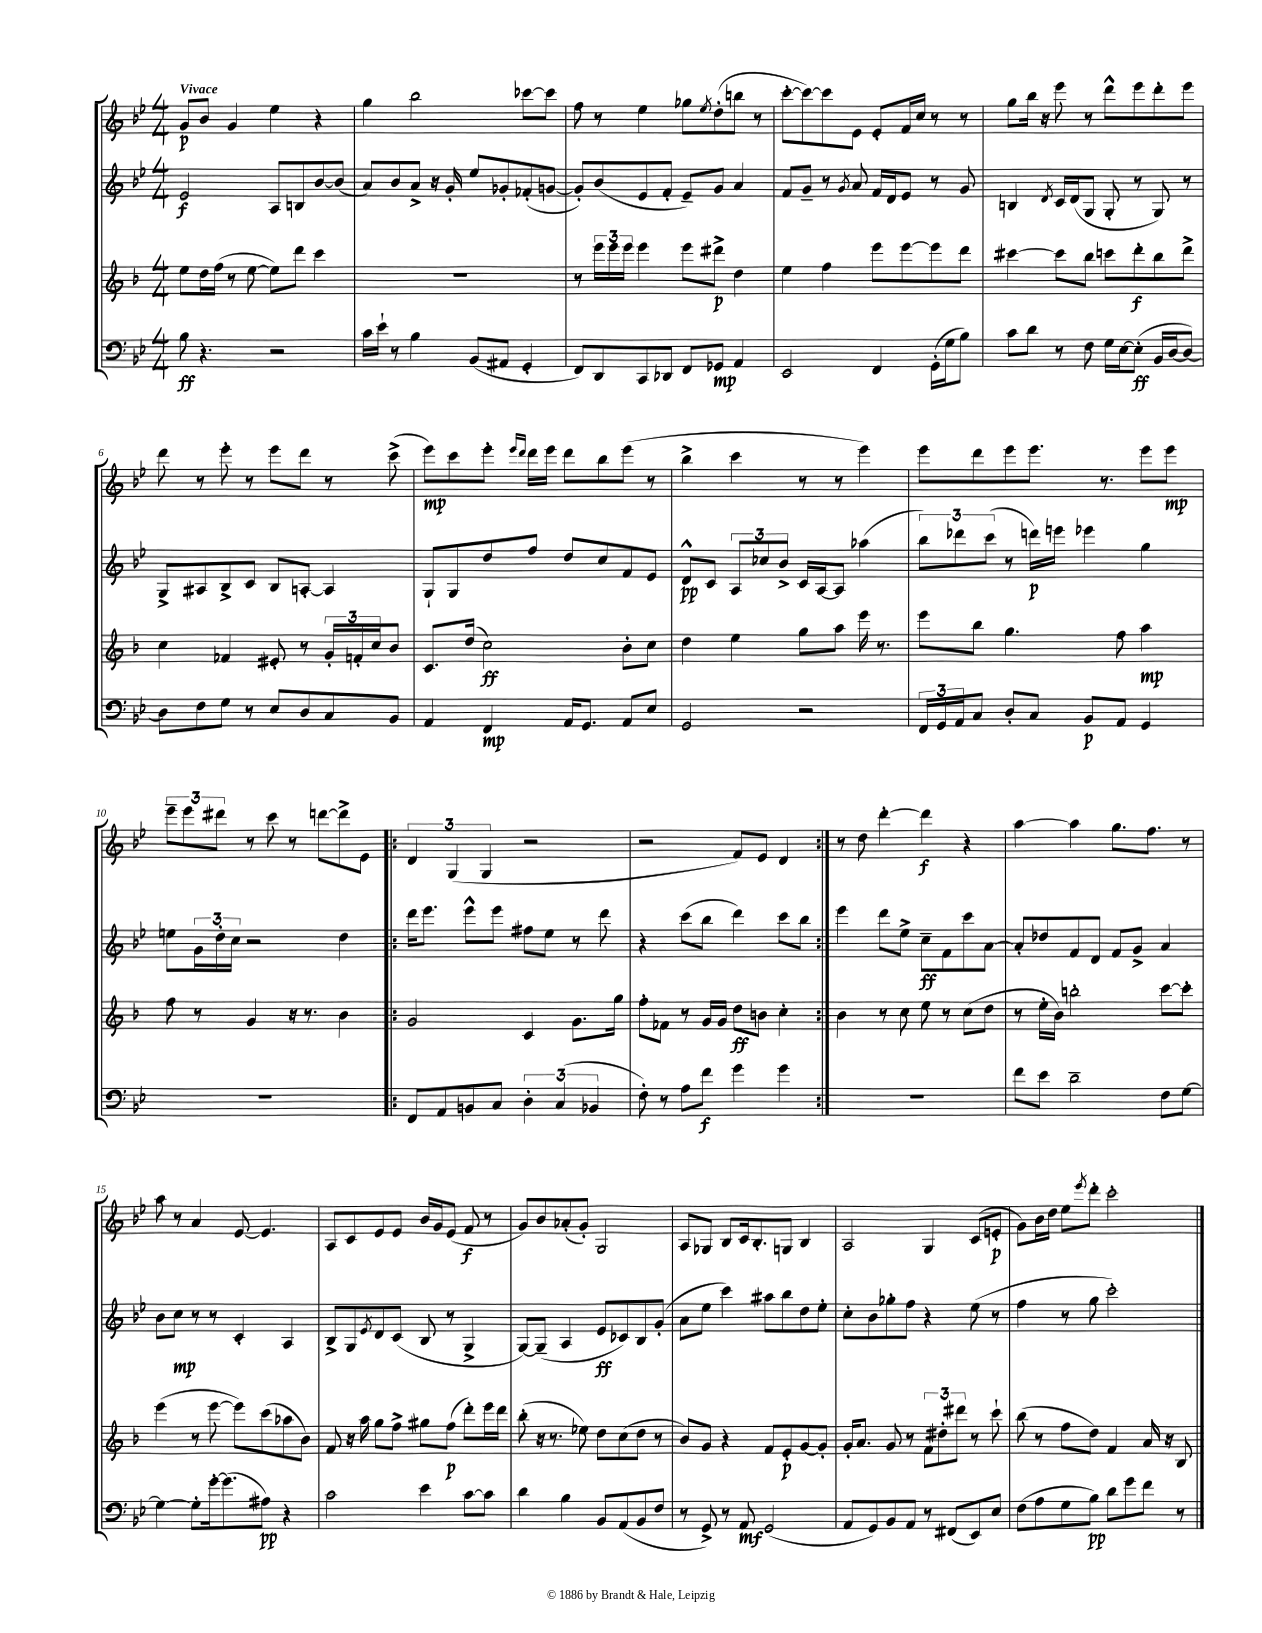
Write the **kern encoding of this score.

**kern	**kern	**kern	**kern
*staff4	*staff3	*staff2	*staff1
*clefF4	*clefG2	*clefG2	*clefG2
*k[b-e-]	*k[b-]	*k[b-e-]	*k[b-e-]
*M4/4	*M4/4	*M4/4	*M4/4
8B-	8ee	2e-	8g
4.r	16dd	.	8b-
.	(16ff	.	.
.	8r	.	4g
.	[8ee	.	.
2r	8ee])	8A	4ee-
.	8ddd	8B	.
.	4ccc	[8b-	4r
.	.	(8b-]	.
=	=	=	=
16c	1r	8a)	4gg
16e-`	.	.	.
8r	.	8b-	.
4B-	.	8a^	2bb-
.	.	16r	.
.	.	16g'	.
(8BB-	.	8ee-	.
8AA#	.	8g-'	.
4GG'	.	(8f-'	[8ccc-
.	.	[8g	8ccc-]
=	=	=	=
8FF)	8r	8g'])	8ff
8DD	24eee	(8b-	8r
.	24eee	.	.
.	24eee	.	.
8CC	4eee	8e-	4ee-
8DD-	.	8f'	.
8FF	8eee	8e-~)	8gg-
.	.	.	8qee-
8GG-	8ddd#^	8g	(8dd'
4AA	4dd	4a	8bb
.	.	.	8r
=	=	=	=
2EE-	4ee	8f	[8ccc'
.	.	8g~	8ccc_)
.	4ff	8r	8ccc]
.	.	8qg	.
.	.	8a	8e-
4FF	8eee	16f	8e-'
.	.	16d	.
.	[8eee	8e-	16f
.	.	.	16cc
(16GG'	8eee]	8r	8r
16G	.	.	.
8B-)	8ddd	8g	8r
=	=	=	=
8c	[4ccc#	4B	8gg
8d	.	.	16bb-
.	.	.	16r
.	.	8qd	.
8r	8ccc#]	16c	8eee-
.	.	(16d	.
8F	8bb-	8G	8r
16G	8ccc	8G'	8ddd^^
[16E-	.	.	.
(8E-']	8ddd'	8r	8eee-
16BB-	8bb-	8G)	8ddd'
[16D	.	.	.
8D_)	8ddd^	8r	8eee-
=	=	=	=
8D]	4cc	8G^	8ddd
8F	.	8A#	8r
8G	4f-	8B-^	8eee-'
8r	.	8c	8r
8E-	8e#'	8B-	8eee-
8D	8r	[8A'	8ddd
8C	24g'	4A]	8r
.	24f'	.	.
.	24cc	.	.
8BB-	8b-	.	(8ccc^
=	=	=	=
4AA	8.c	8G`	8eee-)
.	.	8G	8ccc
.	(16dd	.	.
4FF	2cc)	8dd	8eee-'
.	.	.	16qqeee-
.	.	.	16qqddd
.	.	8ff	16ddd
.	.	.	16eee-
16AA	.	8dd	8ddd
8.GG	.	.	.
.	.	8cc	8bb-
8AA	8b-'	8f	(8eee-
8E-	8cc	8e-	8r
=	=	=	=
2GG	4dd	8d^^	4bb-^
.	.	8c	.
.	4ee	12A	4ccc
.	.	12cc-	.
.	.	12b-^	.
2r	8gg	16c	8r
.	.	[16A	.
.	8aa	8A]	8r
.	16eee	(4aa-	4eee-)
.	8.r	.	.
=	=	=	=
24FF	8eee	12bb-)	8eee-
24GG	.	.	.
24AA	.	12ddd-	.
8C	8bb-	.	8ddd
.	.	(12ccc	.
8D'	4.gg	8r	8eee-
8C	.	16ddd)	8.eee-
.	.	16eee	.
8BB-	.	4eee-	.
.	.	.	8.r
8AA	8ff	.	.
4GG	4aa	4gg	8eee-
.	.	.	8eee-
=	=	=	=
1r	8ff	8ee	12eee-~
.	.	.	12eee-
.	8r	24g	.
.	.	24dd'	12ddd#
.	.	24cc	.
.	4g	2r	8r
.	.	.	8ccc
.	16r	.	8r
.	8.r	.	.
.	.	.	[8ddd
.	4b-	4dd	8ddd^]
.	.	.	8e-
=!|:	=!|:	=!|:	=!|:
8FF	2g	16ddd	6d
.	.	8.eee-	.
8AA	.	.	.
.	.	.	(6G
8BB	.	8eee-^^	.
.	.	.	6G
8C	.	8eee-	.
6D'	4c	8ff#	2r
.	.	8ee-	.
(6C	.	.	.
.	8.g	8r	.
6BB-	.	.	.
.	.	8ddd	.
.	16gg	.	.
=	=	=	=
8F')	8ff'	4r	2r
8r	8f-	.	.
8A	8r	(8ccc	.
8f	16g	8bb-	.
.	16g	.	.
4g	8dd	4ddd)	8f)
.	8b	.	8e-
4g	4cc'	8ccc	4d
.	.	8bb-	.
=:|!	=:|!	=:|!	=:|!
1r	4b-	4eee-	8r
.	.	.	8dd
.	8r	8ddd	[4ddd'
.	8cc	8ee-^	.
.	8ee	8cc~	4ddd]
.	8r	8f	.
.	(8cc	8ccc	4r
.	8dd	[8a	.
=	=	=	=
8f	8r	8a']	[4aa
8e-	16ee'	8dd-	.
.	16b-)	.	.
2d~	2bb'	8f	4aa]
.	.	8d	.
.	.	8f	8.gg
.	.	8g^	.
.	.	.	8.ff
8F	[8ccc	4a	.
[8G	8ccc']	.	8r
=	=	=	=
4G_	(4eee	8b-	8aa
.	.	8cc	8r
8G']	8r	8r	4a
[16g'	[8eee	8r	.
(8.g]	.	.	.
.	8eee])	4c'	[8e-
8A#)	(8ccc	.	4.e-]
4r	8aa-	4A	.
.	8b-)	.	.
=	=	=	=
2c	8f	8B-^	8A
.	16r	8G	8c
.	16aa	.	.
.	.	8qe-	.
.	8gg	8d	8e-
.	8ff^	(8c	8e-
4e-	8gg#	8B-	16b-
.	.	.	16g
.	(8ff	8r	(8e-
[8c	8ddd')	4G^	8f
8c]	16eee	.	8r
.	16ddd	.	.
=	=	=	=
4d	(8bb-'	[8G)	8g)
.	16r	(8G~]	8b-
.	8.r	.	.
4B-	.	4A	(8a-'
.	8ee-)	.	8g')
8BB-	8dd	8e-	2G
(8AA	(8cc	8c-)	.
8BB-	8dd	8B-	.
8F	8r	(8g'	.
=	=	=	=
8r	8b-)	8a	8A
8GG^)	8g	8ee-	8G-
8r	4r	4ccc)	8B-
8AA	.	.	16c
.	.	.	8.B-'
(2GG	8f	8aa#	.
.	8e'	8bb-	8G
.	[8g	8dd	4B-
.	8g']	8ee-'	.
=	=	=	=
8AA	16g'	8cc'	2A
.	8.a	.	.
8GG)	.	8b-	.
8BB-	8g	8gg-'	.
8AA	8r	8ff	.
8r	12f	4r	4G
.	12dd#'	.	.
(8FF#	.	.	.
.	12ddd#	.	.
8EE-)	8r	(8ee-	(8c
8E-	8ccc`	8r	8e'
=	=	=	=
(8F	(8bb-	4ff	8g)
8A	8r	.	16b-
.	.	.	16dd
8G	8ff	8r	8ee-
.	.	.	8qeee-
8B-)	8dd)	8gg	8ddd'
8d	4f	2ccc')	2ccc'
8g	.	.	.
8f	16a	.	.
.	16r	.	.
8r	8B-	.	.
==	==	==	==
*-	*-	*-	*-
